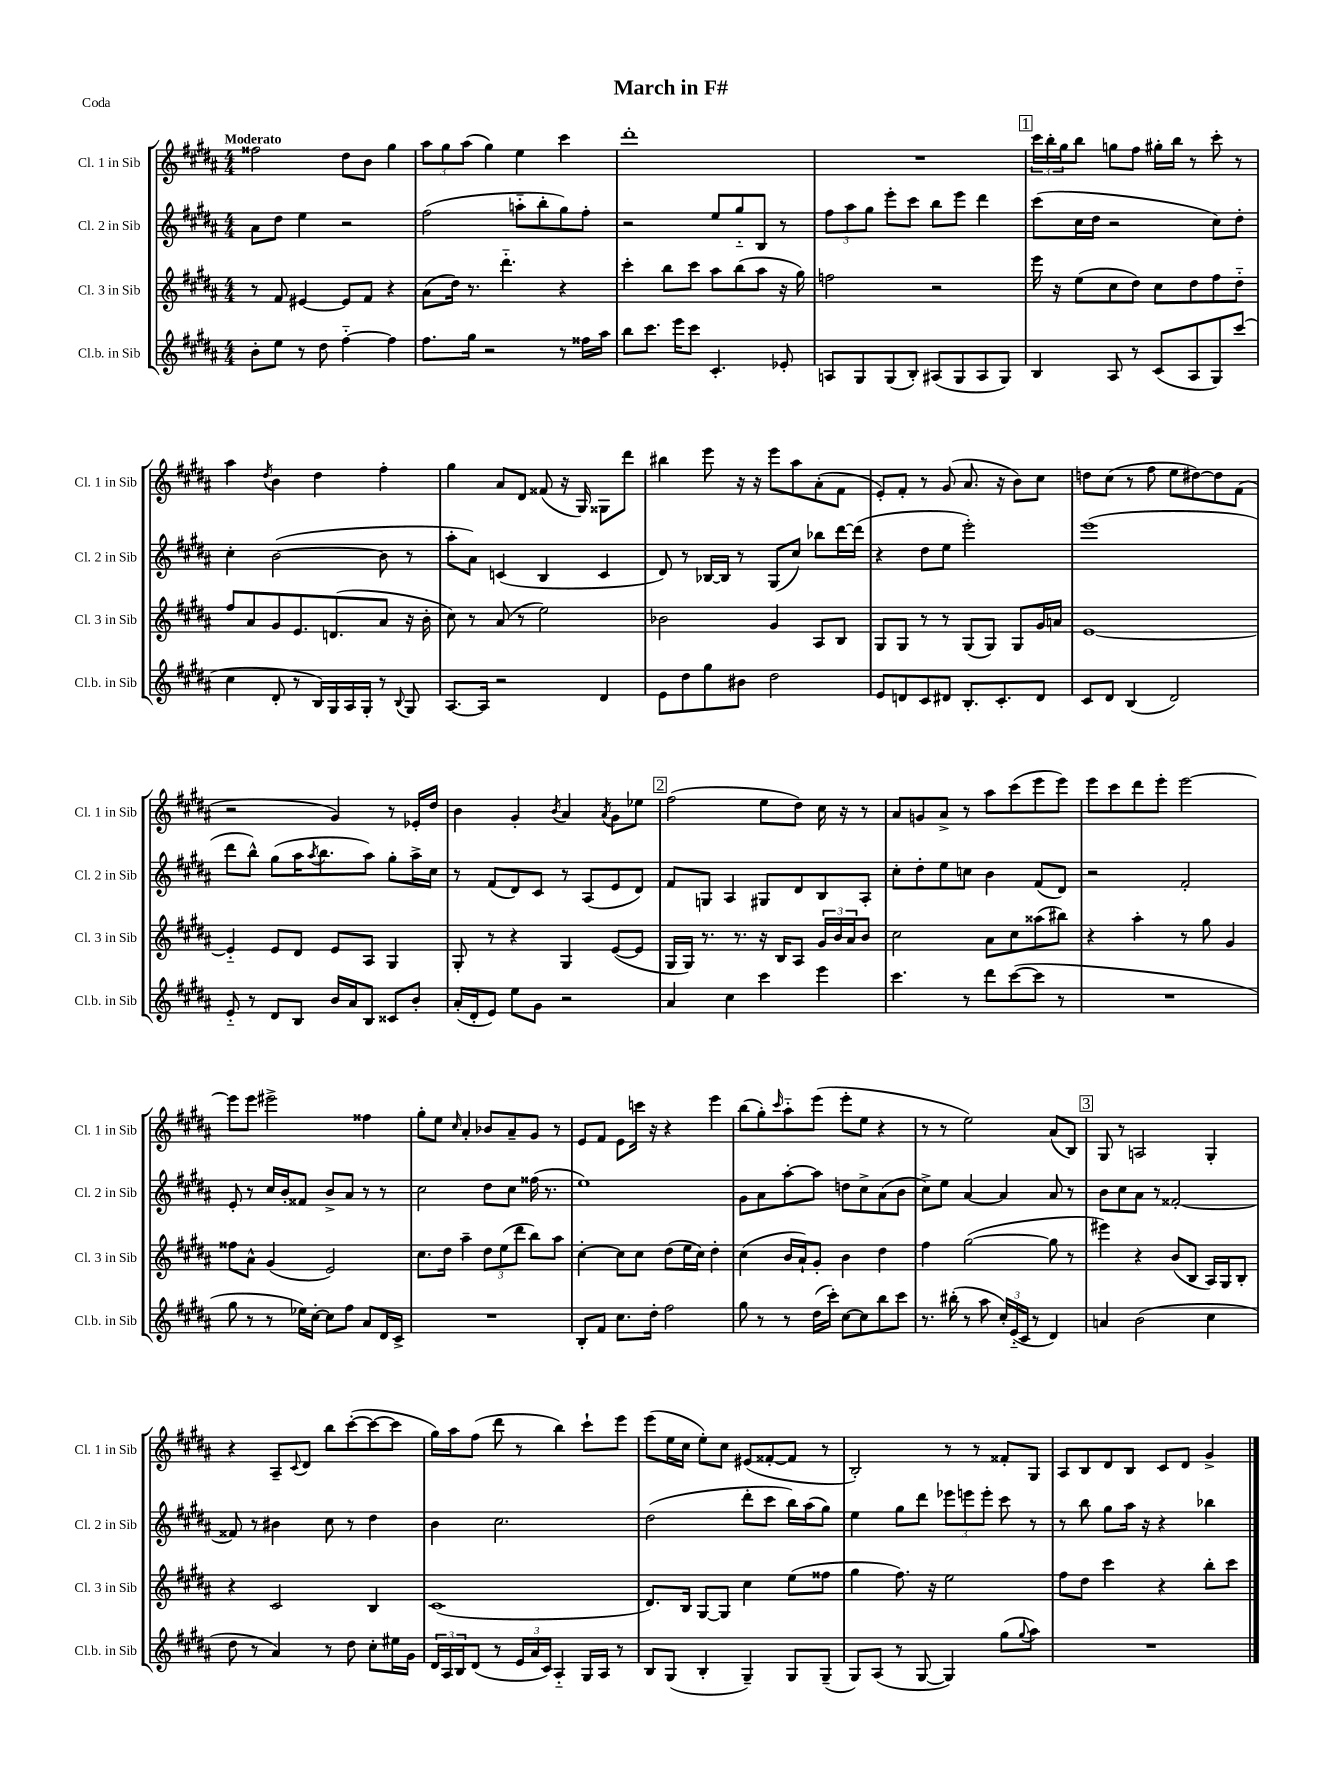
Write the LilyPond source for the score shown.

\header { title = "March in F#" piece = "Coda" }
<<
\new StaffGroup <<
\new Staff = "s0" \with { instrumentName = "Cl. 1 in Sib" shortInstrumentName = "Cl. 1 in Sib" } {
    \clef treble \key b \major \numericTimeSignature \time 4/4 \tempo "Moderato"
    fisis''2 dis''8 b'8 gis''4 |
    \tuplet 3/2 { ais''8 gis''8 ais''8( } gis''4) e''4 cis'''4 |
    dis'''1-. |
    R1 |
    \mark \markup { \box "1" } \tuplet 3/2 { cis'''16 b''16-. gis''16 } b''8 g''8 fis''8 gis''16-. b''16 r8 cis'''8-. r8 |
    ais''4 \acciaccatura { dis''8 } b'4 dis''4 fis''4-. |
    gis''4 ais'8 dis'8 fisis'8( r16 gis16) gisis8 dis'''8 |
    bis''4 e'''8 r16 r16 e'''8 ais''8 ais'8-.( fis'8 |
    e'8-.) fis'8-. r8 gis'8( ais'8. r16 b'8) cis''8 |
    d''8 cis''8( r8 fis''8 e''8 dis''8~) dis''8 fis'8( |
    r2 gis'4) r8 ees'16-. dis''16 |
    b'4 gis'4-. \acciaccatura { b'8 } ais'4 \acciaccatura { ais'8 } gis'8 ees''8 |
    \mark \markup { \box "2" } fis''2( e''8 dis''8) cis''16 r16 r8 |
    ais'8 g'8 ais'8-> r8 ais''8 cis'''8( e'''8 e'''8) |
    e'''8 cis'''8 dis'''8 e'''8-. e'''2~ |
    e'''8 e'''8 eis'''2-> fisis''4 |
    gis''8-. e''8 \grace { cis''16 } ais'4-. bes'8 ais'8-- gis'8 r8 |
    e'8 fis'8 e'8 c'''16 r16 r4 e'''4 |
    b''8( gis''8-.) \grace { cis'''16 } ais''8-_ e'''8( e'''8-. e''8 r4 |
    r8 r8 e''2) ais'8( b8) |
    \mark \markup { \box "3" } gis8 r8 a2 gis4-. |
    r4 ais8-- \appoggiatura { cis'8 } dis'8 b''8 cis'''8~-.( cis'''8~ cis'''8 |
    gis''16) ais''16 fis''8( dis'''8 r8 b''4) cis'''8-! e'''8 |
    e'''8( e''16 cis''16 e''8-.) cis''8 eis'8( fisis'8~-. fisis'8 r8 |
    b2-.) r8 r8 fisis'8-. gis8 |
    ais8 b8 dis'8 b8 cis'8 dis'8 gis'4-> \bar "|." |
}
\new Staff = "s1" \with { instrumentName = "Cl. 2 in Sib" shortInstrumentName = "Cl. 2 in Sib" } {
    \clef treble \key b \major \numericTimeSignature \time 4/4
    ais'8 dis''8 e''4 r2 |
    fis''2( a''8-_ b''8-. gis''8) fis''8-. |
    r2 e''8 gis''8-_ b8 r8 |
    \tuplet 3/2 { fis''8 ais''8 gis''8 } e'''8-. cis'''8 b''8 e'''8 dis'''4 |
    \mark \markup { \box "1" } cis'''8( cis''16 dis''16 r2 cis''8) dis''8-. |
    cis''4-. b'2~( b'8 r8 |
    ais''8-. ais'8) c'4( b4 c'4 |
    dis'8) r8 bes16~ bes16 r8 gis8( cis''8) bes''8 dis'''16~ dis'''16( |
    r4 dis''8 e''8 e'''2-.) |
    e'''1( |
    dis'''8 b''8-^) gis''8( ais''16 \acciaccatura { ais''8 } b''8. ais''8) gis''8-. ais''16-> cis''16 |
    r8 fis'8( dis'8) cis'8 r8 ais8( e'8 dis'8) |
    \mark \markup { \box "2" } fis'8 g8 ais4 gis8 dis'8 b8 ais8-. |
    cis''8-. dis''8-. e''8 c''8 b'4 fis'8( dis'8) |
    r2 fis'2-. |
    e'8-. r8 cis''16 b'16-. fisis'8 b'8-> ais'8 r8 r8 |
    cis''2 dis''8 cis''8 fisis''16( r8. |
    e''1) |
    gis'8 ais'8 ais''8~-. ais''8 d''8 cis''8-> ais'8( b'8 |
    cis''8->) e''8 ais'4~ ais'4 ais'8 r8 |
    \mark \markup { \box "3" } b'8 cis''8 ais'8 r8 fisis'2~-. |
    fisis'8 r8 bis'4 cis''8 r8 dis''4 |
    b'4 cis''2. |
    dis''2( dis'''8-. cis'''8 b''16) ais''16( gis''8) |
    e''4 gis''8 dis'''8 \tuplet 3/2 { ees'''8 e'''8 e'''8-. } cis'''8 r8 |
    r8 b''8 gis''8 ais''16 r16 r4 bes''4 \bar "|." |
}
\new Staff = "s2" \with { instrumentName = "Cl. 3 in Sib" shortInstrumentName = "Cl. 3 in Sib" } {
    \clef treble \key b \major \numericTimeSignature \time 4/4
    r8 fis'8 eis'4~ eis'8 fis'8 r4 |
    ais'8( dis''16) r8. dis'''4.-_ r4 |
    cis'''4-. b''8 cis'''8 ais''8 b''8( ais''8 r16 gis''16) |
    f''2 r2 |
    \mark \markup { \box "1" } e'''16 r16 e''8( cis''8 dis''8) cis''8 dis''8 fis''8 dis''8-_ |
    fis''8 ais'8 gis'8 e'8. d'8.( ais'8 r16 b'16-. |
    cis''8) r8 ais'8( r8 e''2) |
    bes'2 gis'4 ais8 b8 |
    gis8 gis8 r8 r8 gis8( gis8) gis8 gis'16 a'16 |
    e'1~ |
    e'4-_ e'8 dis'8 e'8 ais8 gis4 |
    gis8-. r8 r4 gis4 e'8~( e'8 |
    \mark \markup { \box "2" } gis16 gis16) r8. r8. r16 b16 ais8 \tuplet 3/2 { gis'16 b'16 ais'16 } b'8 |
    cis''2 ais'8 cis''8 aisis''8( bis''8) |
    r4 ais''4-. r8 gis''8 gis'4 |
    fisis''8 ais'8-^ gis'4( e'2) |
    cis''8. dis''16 ais''4-- \tuplet 3/2 { dis''8 e''8( dis'''8 } b''8) ais''8 |
    cis''4~-. cis''8 cis''8 dis''8( e''16 cis''16) dis''4-. |
    cis''4( b'16 ais'16-!) gis'8-. b'4 dis''4 |
    fis''4 gis''2~( gis''8 r8 |
    \mark \markup { \box "3" } eis'''4) r4 b'8( b8 ais16) gis16 b8-. |
    r4 cis'2 b4 |
    cis'1( |
    dis'8.) b16 gis8~ gis8 cis''4 e''8( fisis''8 |
    gis''4 fis''8.) r16 e''2 |
    fis''8 dis''8 cis'''4 r4 b''8-. cis'''8 \bar "|." |
}
\new Staff = "s3" \with { instrumentName = "Cl.b. in Sib" shortInstrumentName = "Cl.b. in Sib" } {
    \clef treble \key b \major \numericTimeSignature \time 4/4
    b'8-. e''8 r8 dis''8 fis''4~-_ fis''4 |
    fis''8. gis''16 r2 r8 fisis''16 ais''16 |
    b''8 cis'''8. e'''16 cis'''8 cis'4.-. ees'8-. |
    a8 gis8 gis8( b8-.) ais8( gis8 ais8 gis8) |
    \mark \markup { \box "1" } b4 ais8 r8 cis'8( ais8 gis8) cis'''8( |
    cis''4 dis'8-. r8 b16) gis16 ais16 gis16-. r8 \appoggiatura { b8 } gis8 |
    ais8.~ ais16 r2 dis'4 |
    e'8 dis''8 gis''8 bis'8 dis''2 |
    e'8 d'8 cis'8 dis'8 b8.-. cis'8.-. dis'8 |
    cis'8 dis'8 b4( dis'2) |
    e'8-_ r8 dis'8 b8 b'16 ais'16 b8 cisis'8 b'8-. |
    ais'16-.( dis'16-. e'8) e''8 gis'8 r2 |
    \mark \markup { \box "2" } ais'4 cis''4 cis'''4 e'''4 |
    cis'''4. r8 dis'''8 cis'''8~( cis'''8 r8 |
    R1 |
    gis''8 r8 r8 ees''16) cis''16~-. cis''8 fis''8 ais'8 dis'16 cis'16-> |
    R1 |
    b8-. fis'8 cis''8. dis''16-. fis''2 |
    gis''8 r8 r8 dis''16( cis'''16-.) cis''8~ cis''8 b''8 cis'''8 |
    r8. bis''16-.( r8 ais''8 \tuplet 3/2 { cis''16-.) e'16-_( cis'16 } r8 dis'4) |
    \mark \markup { \box "3" } a'4 b'2( cis''4 |
    dis''8 r8 ais'4) r8 dis''8 cis''8-. eis''16 gis'16 |
    \tuplet 3/2 { dis'16 ais16 b16 } dis'8( r8 \tuplet 3/2 { e'16 ais'16 cis'16) } ais4-_ gis16 ais16 r8 |
    b8 gis8( b4-. gis4--) gis8 gis8--( |
    gis8) ais8( r8 gis8~ gis4) gis''8( \appoggiatura { gis''8 } ais''8) |
    R1 \bar "|." |
}
>>
>>
\layout { \context { \Score \remove "Bar_number_engraver" } }
